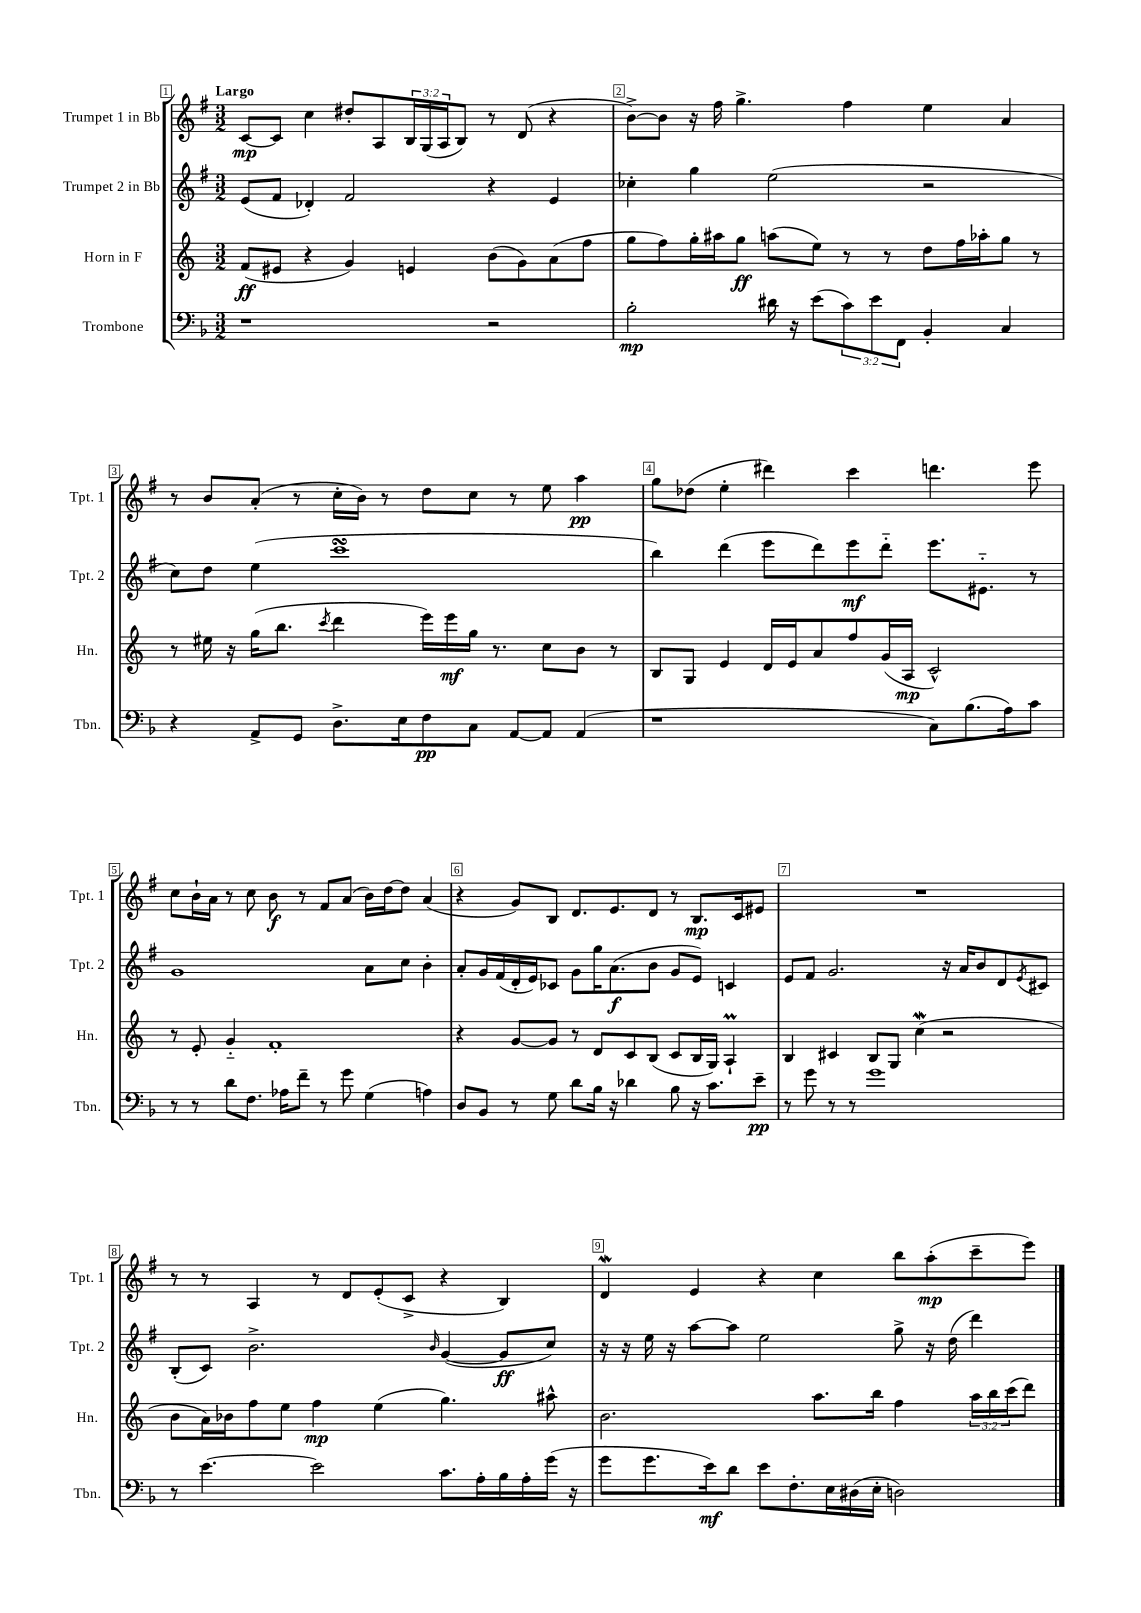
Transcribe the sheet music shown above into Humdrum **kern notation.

**kern	**kern	**kern	**kern
*staff4	*staff3	*staff2	*staff1
*clefF4	*clefG2	*clefG2	*clefG2
*k[b-]	*k[]	*k[f#]	*k[f#]
*M3/2	*M3/2	*M3/2	*M3/2
1r	(8f	(8e	[8c
.	8e#	8f#	8c]
.	4r	4d-')	4cc
.	4g)	2f#	8dd#'
.	.	.	8A
.	4e	.	24B
.	.	.	(24G
.	.	.	24A
.	.	.	8B)
2r	(8b	4r	8r
.	8g)	.	(8d
.	(8a	4e	4r
.	8ff	.	.
=	=	=	=
2B-'	8gg	4cc-'	[8b^)
.	8ff)	.	8b]
.	16gg'	4gg	16r
.	16aa#	.	16ff#
.	8gg	.	4.gg^
16d#	(8aa	(2ee	.
16r	.	.	.
(8e	8ee)	.	.
12c)	8r	.	4ff#
12e	.	.	.
.	8r	.	.
12FF	.	.	.
4BB-'	8dd	2r	4ee
.	16ff	.	.
.	16aa-'	.	.
4C	8gg	.	4a
.	8r	.	.
=	=	=	=
4r	8r	8cc)	8r
.	16ee#	8dd	8b
.	16r	.	.
8AA^	(16gg	(4ee	(8a'
.	8.bb	.	.
8GG	.	.	8r
.	8qccc	.	.
8.D^	4ddd	1ccc	16cc'
.	.	.	16b)
.	.	.	8r
16E	.	.	.
8F	16eee)	.	8dd
.	16eee	.	.
8C	16gg	.	8cc
.	8.r	.	.
[8AA	.	.	8r
8AA]	8cc	.	8ee
(4AA	8b	.	4aa
.	8r	.	.
=	=	=	=
1r	8B	4bb)	8gg
.	8G	.	(8dd-
.	4e	(4ddd	4ee'
.	16d	8eee	4ddd#)
.	16e	.	.
.	8a	8ddd)	.
.	8ff	8eee	4ccc
.	(16g	8ddd'~	.
.	16A	.	.
8C)	2c^^)	8.eee	4.ddd
(8.B-	.	.	.
.	.	8.e#'~	.
16A)	.	.	.
8c	.	8r	8eee
=	=	=	=
8r	8r	1g	8cc
8r	8e'	.	16b`
.	.	.	16a
8d	4g'~	.	8r
8.F	.	.	8cc
.	1f'	.	8b
16A-	.	.	.
8f~	.	.	8r
8r	.	.	8f#
8g	.	.	(8a
(4G	.	8a	16b)
.	.	.	[16dd
.	.	8cc	8dd]
4A)	.	4b'	(4a
=	=	=	=
8D	4r	8a'	4r
8BB-	.	16g	.
.	.	(16f#	.
8r	[8g	16d'	8g)
.	.	16e)	.
8G	8g]	8c-	8B
8d	8r	8g	8.d
16B-	8d	16gg	.
16r	.	(8.a	8.e
4d-	8c	.	.
.	(8B	8b	8d
8B-	8c	8g	8r
16r	16B	8e)	8.B
8.c	16G)	.	.
.	4A`	4c	.
.	.	.	16c
8e~	.	.	8e#
=	=	=	=
8r	4B	8e	1.r
8g	.	8f#	.
8r	4c#	2.g	.
8r	.	.	.
1g	8B	.	.
.	8G	.	.
.	(4cc	.	.
.	2r	16r	.
.	.	16a	.
.	.	8b	.
.	.	8d	.
.	.	8qe	.
.	.	8c#	.
=	=	=	=
8r	8b	(8B'	8r
[4.e	16a)	8c)	8r
.	16b-	.	.
.	8ff	2.b^	4A
.	8ee	.	.
2e]	4ff	.	8r
.	.	.	8d
.	(4ee	.	(8e'
.	.	.	8c^
.	.	16qqb	.
8.c	4.gg)	([4g	4r
16A'	.	.	.
16B-	.	8g]	4B)
16A'	.	.	.
(16g	8aa#^^	8cc)	.
16r	.	.	.
=	=	=	=
8g	2.b	16r	4d
.	.	16r	.
8.g	.	16ee	.
.	.	16r	.
.	.	[8aa	4e
16e)	.	.	.
8d	.	8aa]	.
8e	.	2ee	4r
8.F'	.	.	.
.	8.aa	.	4cc
16E	.	.	.
(16D#	.	.	.
16E'	16bb	.	.
2D)	4ff	8gg^	8bb
.	.	16r	(8aa'
.	.	(16dd	.
.	24aa	4ddd)	8ccc~
.	24bb	.	.
.	(24ccc	.	.
.	8ddd)	.	8eee)
==	==	==	==
*-	*-	*-	*-
